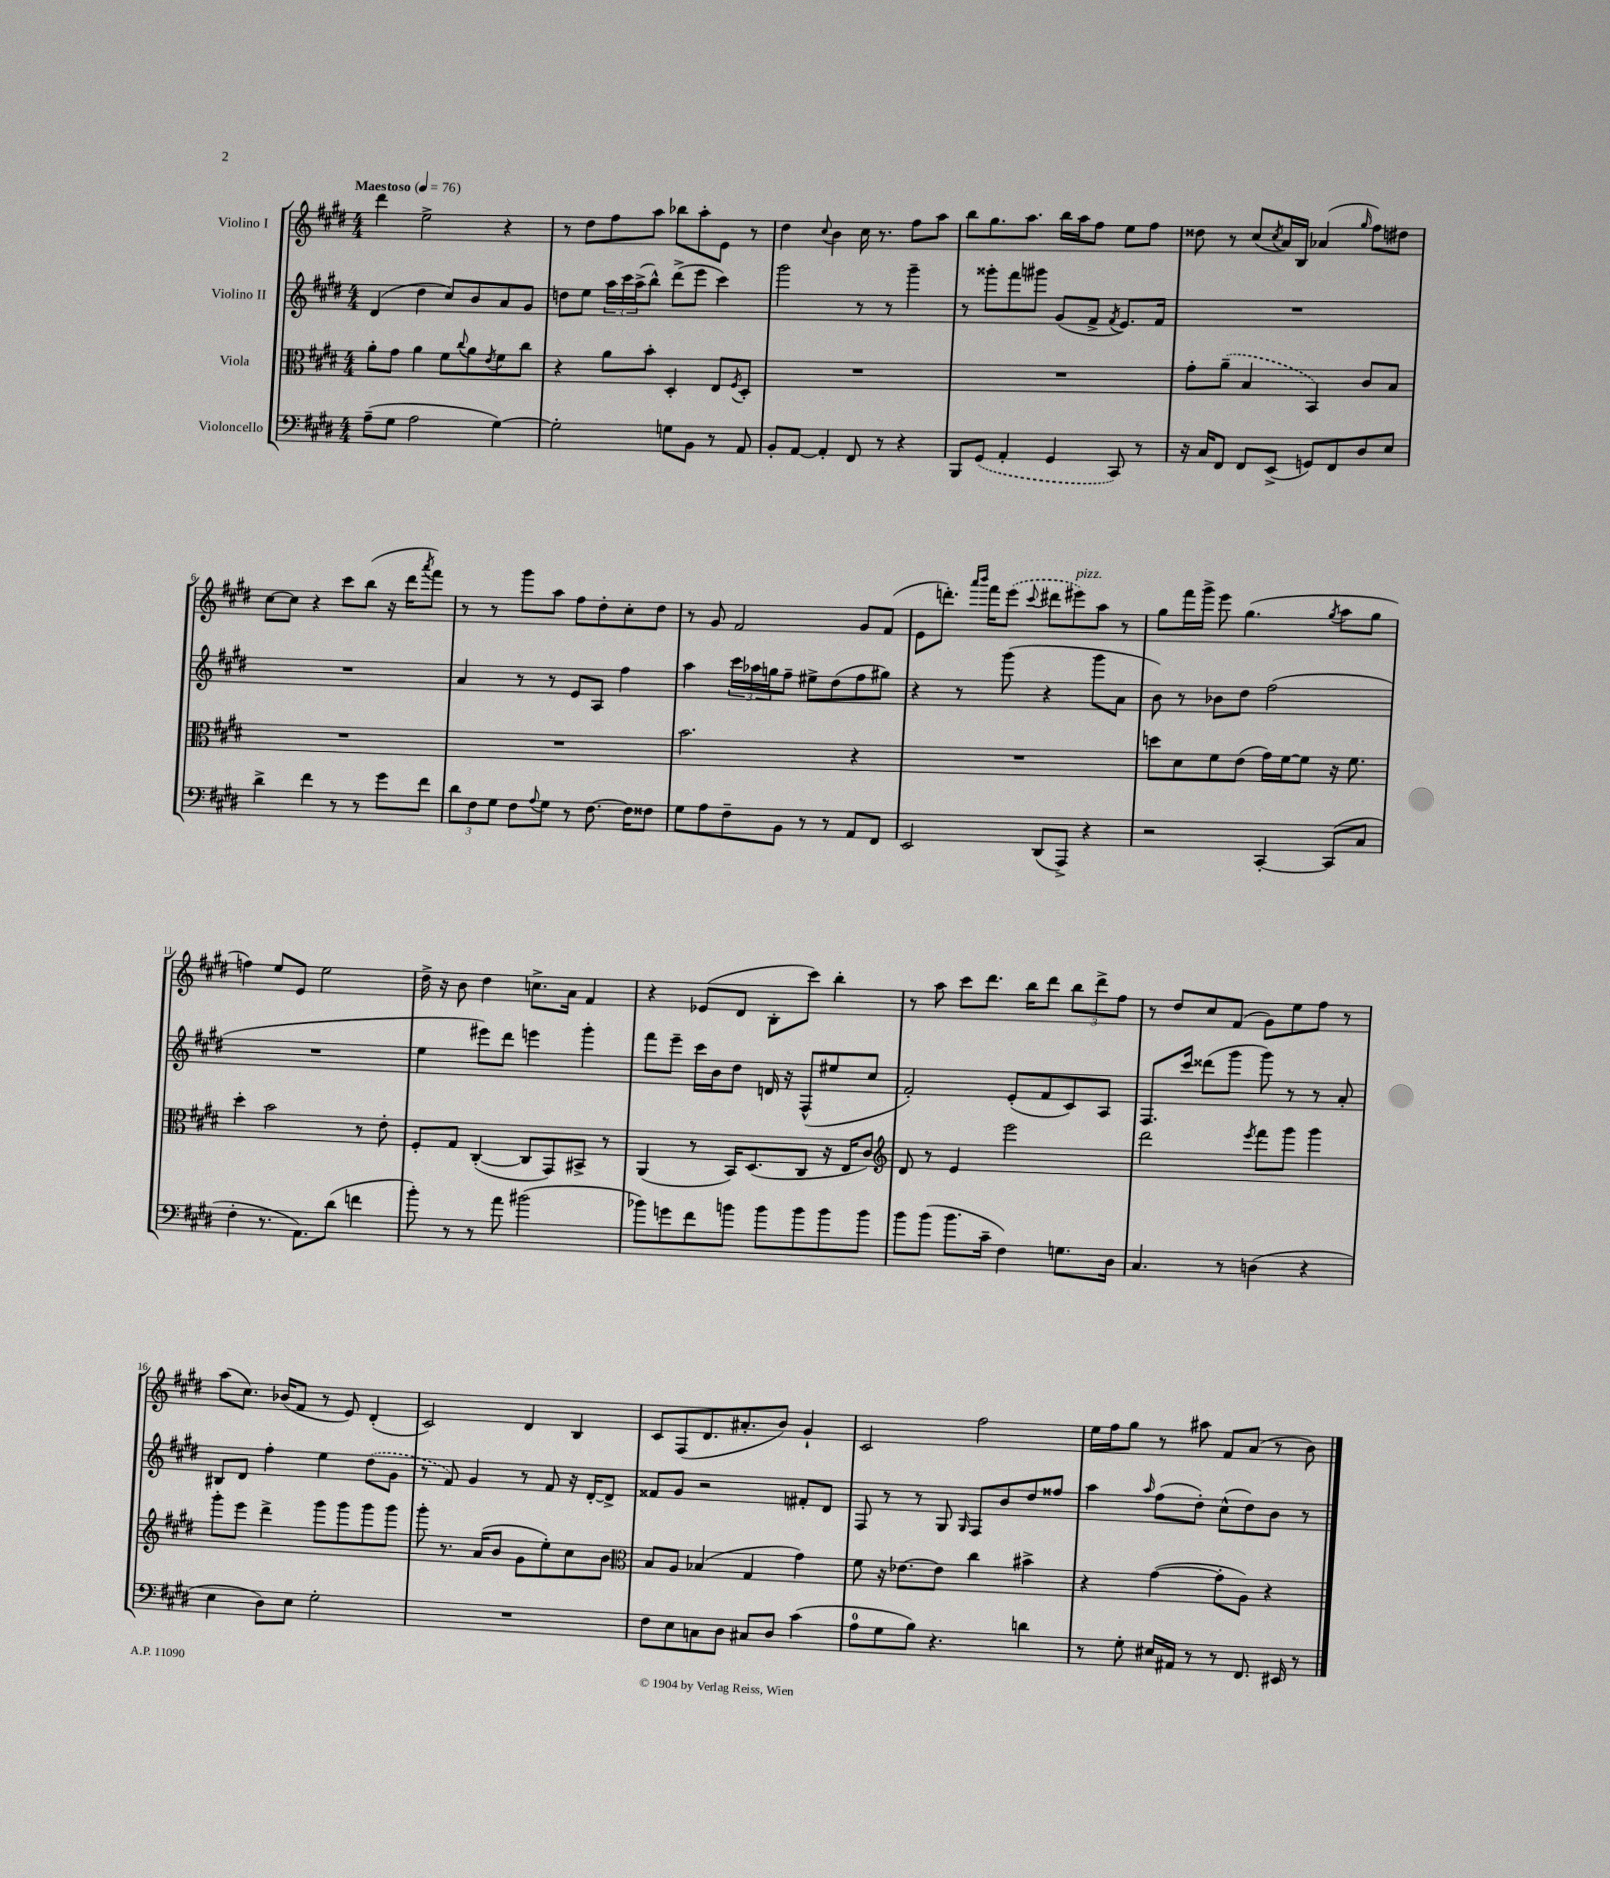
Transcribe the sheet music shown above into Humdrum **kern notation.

**kern	**kern	**kern	**kern
*part4	*part3	*part2	*part1
*staff4	*staff3	*staff2	*staff1
*I"Violoncello	*I"Viola	*I"Violino II	*I"Violino I
*clefF4	*clefC3	*clefG2	*clefG2
*k[f#c#g#d#]	*k[f#c#g#d#]	*k[f#c#g#d#]	*k[f#c#g#d#]
*M4/4	*M4/4	*M4/4	*M4/4
*MM76	*MM76	*MM76	*MM76
=1	=1	=1	=1
!	!	!	!LO:TX:a:B:t=Maestoso
(8A~\L	8a'\L	(4d#/	4ddd#\
8G#\J	8g#\J	.	.
2A\	4a\	4dd#\	2ee^\
.	8f#\L	8cc#/L)	.
.	8qqcc#/	.	.
.	8a\	8b/	.
.	8qe/	.	.
[4G#\)	8f#\	8a/	4r
.	8cc#\J	8g#/J	.
=2	=2	=2	=2
2G#'\]	4r	8ddn\L	8r
.	.	8ee\J	8dd#\L
.	8a\L	24aa\LL	8ff#\
.	.	24ccc#\	.
.	.	(24aa^\J	.
.	8b'\J	8bb^^\J)	8aa\J
8Gn\L	4D#'/	(8ddd#^\L	8bb-X\L
8BB\J	.	8eee\J	8aa'\
8r	8E/L	4ccc#\)	8e\J
.	8qF#/	.	.
8AA/	8D#'/J	.	8r
=3	=3	=3	=3
8BB'/L	1r	2ggg#\	4dd#\
[8AA/J	.	.	.
.	.	.	8qqcc#/
4AA'/]	.	.	4b\
8FF#/	.	8r	16cc#\
.	.	.	8.r
8r	.	8r	.
4r	.	4ggg#~\	8ff#\L
.	.	.	8aa\J
=4	=4	=4	=4
8BBB/L	1r	8r	8bb\L
(8GG#/J	.	8ggg##X'\L	8.gg#\
4AA'/	.	8fff#\	.
.	.	.	8.aa\J
.	.	8ggg#X\J	.
4GG#/	.	(8g#/L	16bb\LL
.	.	.	16aa\J
.	.	8f#^/J	8ff#\J
.	.	8qf#/	.
8CC#/)	.	8.e/L)	8ee\L
8r	.	.	8ff#\J
.	.	16f#/Jk	.
=5	=5	=5	=5
16r	8g#'\L	1r	8dd##X\
16C#/KL	.	.	.
8FF#/J	(8a~\J	.	8r
8FF#/L	4B/	.	(8cc#/L
.	.	.	8qcc#/
(8EE^/J	.	.	16a/L)
.	.	.	16B/JJ
8GGn/L)	4BB/)	.	(4a-X/
8FF#/	.	.	.
.	.	.	16qqgg#/
8D#/	8c#/L	.	8ff#\L)
8E/J	8B/J	.	8dd#X\J
!!LO:LB:g=z
=6	=6	=6	=6
4d#^\	1r	1r	[8cc#\L
.	.	.	8cc#\J]
4f#\	.	.	4r
8r	.	.	8ccc#\L
8r	.	.	(8bb\J
8g#\L	.	.	16r
.	.	.	16ddd#\KL
.	.	.	8qaaa/
8f#\J	.	.	8fff#\J)
=7	=7	=7	=7
12d#\L	1r	4a/	8r
12F#\	.	.	.
.	.	.	8r
12G#\J	.	.	.
8F#\L	.	8r	8ggg#\L
8qqA/	.	.	.
8G#\J	.	8r	8aa\J
8r	.	8e/L	8ff#\L
[8.F#\	.	8A/J	8dd#'\
.	.	4ff#\	8cc#'\
16F#\KL]	.	.	.
8F##X\J	.	.	8dd#\J
=8	=8	=8	=8
8G#\L	2.b\	4aa\	8r
8A\	.	.	8g#/
8F#~\	.	24ccc#\LL	2f#/
.	.	24aa-X\	.
.	.	24ggn\J	.
8BB\J	.	8ff#~\J	.
8r	.	8ee#X^\L	.
8r	.	(8dd#\	.
8AA/L	4r	8ff#\	8g#/L
8FF#/J	.	8gg#X\J)	(8f#/J
=9	=9	=9	=9
2EE/	1r	4r	8e\L
.	.	.	8.dddn'\J)
.	.	8r	.
.	.	.	16qqaaa/LL
.	.	.	16qqbbb/JJ
.	.	.	16fff#\KL
.	.	(8ggg#\	(8eee\J
.	.	.	8qqccc#/
(8DD#/L	.	4r	8ddd#X\L
!	!	!	!LO:TX:a:i:t=pizz.
8AAA^/J)	.	.	8eee#X\)
4r	.	8ggg#\L	8aa\J
.	.	8a\J	8r
=10	=10	=10	=10
2r	8ddn\L	8b\)	8gg#\L
.	8d#\	8r	16fff#\L
.	.	.	16ggg#^\JJ
.	8f#\	8b-X\L	8eee\
.	(8e\J	8dd#\J	(4.gg#\
[4CC#'/	16g#\LL)	(2ff#\	.
.	[16f#\J	.	.
.	8f#\J]	.	.
.	.	.	8qgg#/
(8CC#/L]	16r	.	8aa\L
.	8.f#\	.	.
8C#/J	.	.	8gg#\J
!!LO:LB:g=z
=11	=11	=11	=11
4F#'\	4dd#'\	1r	4ffn\)
8.r	2b\	.	8ee/L
.	.	.	8e/J
8.AA\L)	.	.	.
.	.	.	2ee\
(8d#\J	.	.	.
4fn\	8r	.	.
.	8e'\	.	.
=12	=12	=12	=12
8b'\)	8F#'/L	4ee\	16dd#^\
.	.	.	16r
8r	8G#/J	.	8b\
8r	([4C#'/	8eee#X\L)	4dd#\
8a\	.	8ddd#\J	.
(2b#X\	8C#/L]	4eeen\	8.ccn^\L
.	8GG#/)	.	.
.	.	.	16a\Jk
.	8BB#X^/J	4ggg#'\	4f#/
.	8r	.	.
=13	=13	=13	=13
8b-X\L)	(4AA/	8fff#\L	4r
8gn\	.	8eee~\J	.
8f#\	8r	16ccc#\LL	(8e-X/L
.	.	16b\J	.
8bn\J	16BB/KL)	8dd#\J	8d#/J
.	(8.D#/	.	.
8b\L	.	16dn/	8B'\L
.	.	16r	.
8b\	8C#/J	(8F#^^/L	8ccc#\J)
8b\	16r	8ee#X/	4bb'\
.	16E/KL	.	.
8b\J	8c#/J)	8cc#/J	.
=14	=14	=14	=14
*	*clefG2	*	*
8b\L	8d#/	2f#'/)	8r
(8b\J	8r	.	8aa\
8.b\L	4e/	.	8ccc#\L
.	.	.	8.ddd#\J
16c#~\Jk	.	.	.
4F#\)	2eee\	(8e'/L	.
.	.	.	16bb\KL
.	.	8f#/	8ddd#\J
8.Gn\L	.	8c#/)	12bb\L
.	.	.	12ddd#^\
.	.	8A/J	.
.	.	.	12ff#\J
16D#\Jk	.	.	.
=15	=15	=15	=15
4.C#/	2ddd#\	8.F#/L	8r
.	.	.	8dd#/L
.	.	16ccc#/Jk	.
.	.	(8ddd##X\L	8cc#/
8r	.	8ggg#\J	(8f#/J
.	8qeee/	.	.
(4Dn\	8fff#\L	8ggg#\)	8g#\L)
.	8ggg#\J	8r	8ee\
4r	4ggg#\	8r	8ff#\J
.	.	8a'/	8r
!!LO:LB:g=z
=16	=16	=16	=16
4E\	8ggg#'\L	8B#X/L	(8aa\L
.	8eee\J	8d#/J	8.cc#\J)
8D#\L)	4ddd#^\	4ff#'\	.
.	.	.	(16b-X/KL
8E\J	.	.	8f#/J
2G#'\	8ggg#\L	4ee\	8r
.	8ggg#\	.	8e/)
.	8ggg#\	(8dd#\L	(4d#'/
.	8ggg#\J	8g#\J	.
=17	=17	=17	=17
1r	8ggg#'\	8r	2c#/)
.	8.r	8f#/)	.
.	.	4g#/	.
.	(16a/KL	.	.
.	8b/J	.	.
.	8g#\L	8r	4d#/
.	8ee'\)	8f#/	.
.	8cc#\	16r	4B/
.	.	[16d#'/KL	.
.	8b\J	8d#^/J]	.
=18	=18	=18	=18
*	*clefC3	*	*
8F#\L	8B/L	8f##X/L	8c#/L
8E\	8A/J	8g#/J	(8F#/
8Cn\	(4B-X/	2r	8.d#/
8D#\J	.	.	.
.	.	.	8.a#X'/
8C#X/L	4G#/	.	.
8D#/J	.	.	8b/J)
(4c#\	4g#\)	8f#X'/L	4g#`/
.	.	8d#/J	.
=19	=19	=19	=19
8A\L	8f#\	8F#/	2c#/
8G#\	16r	8r	.
.	[8.e-X\L	.	.
8B\J)	.	8r	.
4.r	8e-\J]	8G#/	.
.	.	16qqG#/	.
.	4cc#\	8F#/L	2ff#\
.	.	8b/	.
4dn\	4b#X^\	8dd#/	.
.	.	8ff##X/J	.
=20	=20	=20	=20
8r	4r	4aa\	16ee\LL
.	.	.	16ff#\J
8G#'\	.	.	8gg#\J
.	.	16qqaa/	.
16E#X/LL	([4g#\	(8ff#\L	8r
16AA#X/JJ	.	.	.
8r	.	8dd#'\J)	8aa#X\
8r	8g#'\L]	(8cc#^^\L	8f#/L
8.FF#/	8A\J)	8dd#\)	(8a/J
.	4r	8b\J	8r
16EE#X/	.	.	.
8r	.	8r	8b\)
==	==	==	==
*-	*-	*-	*-
